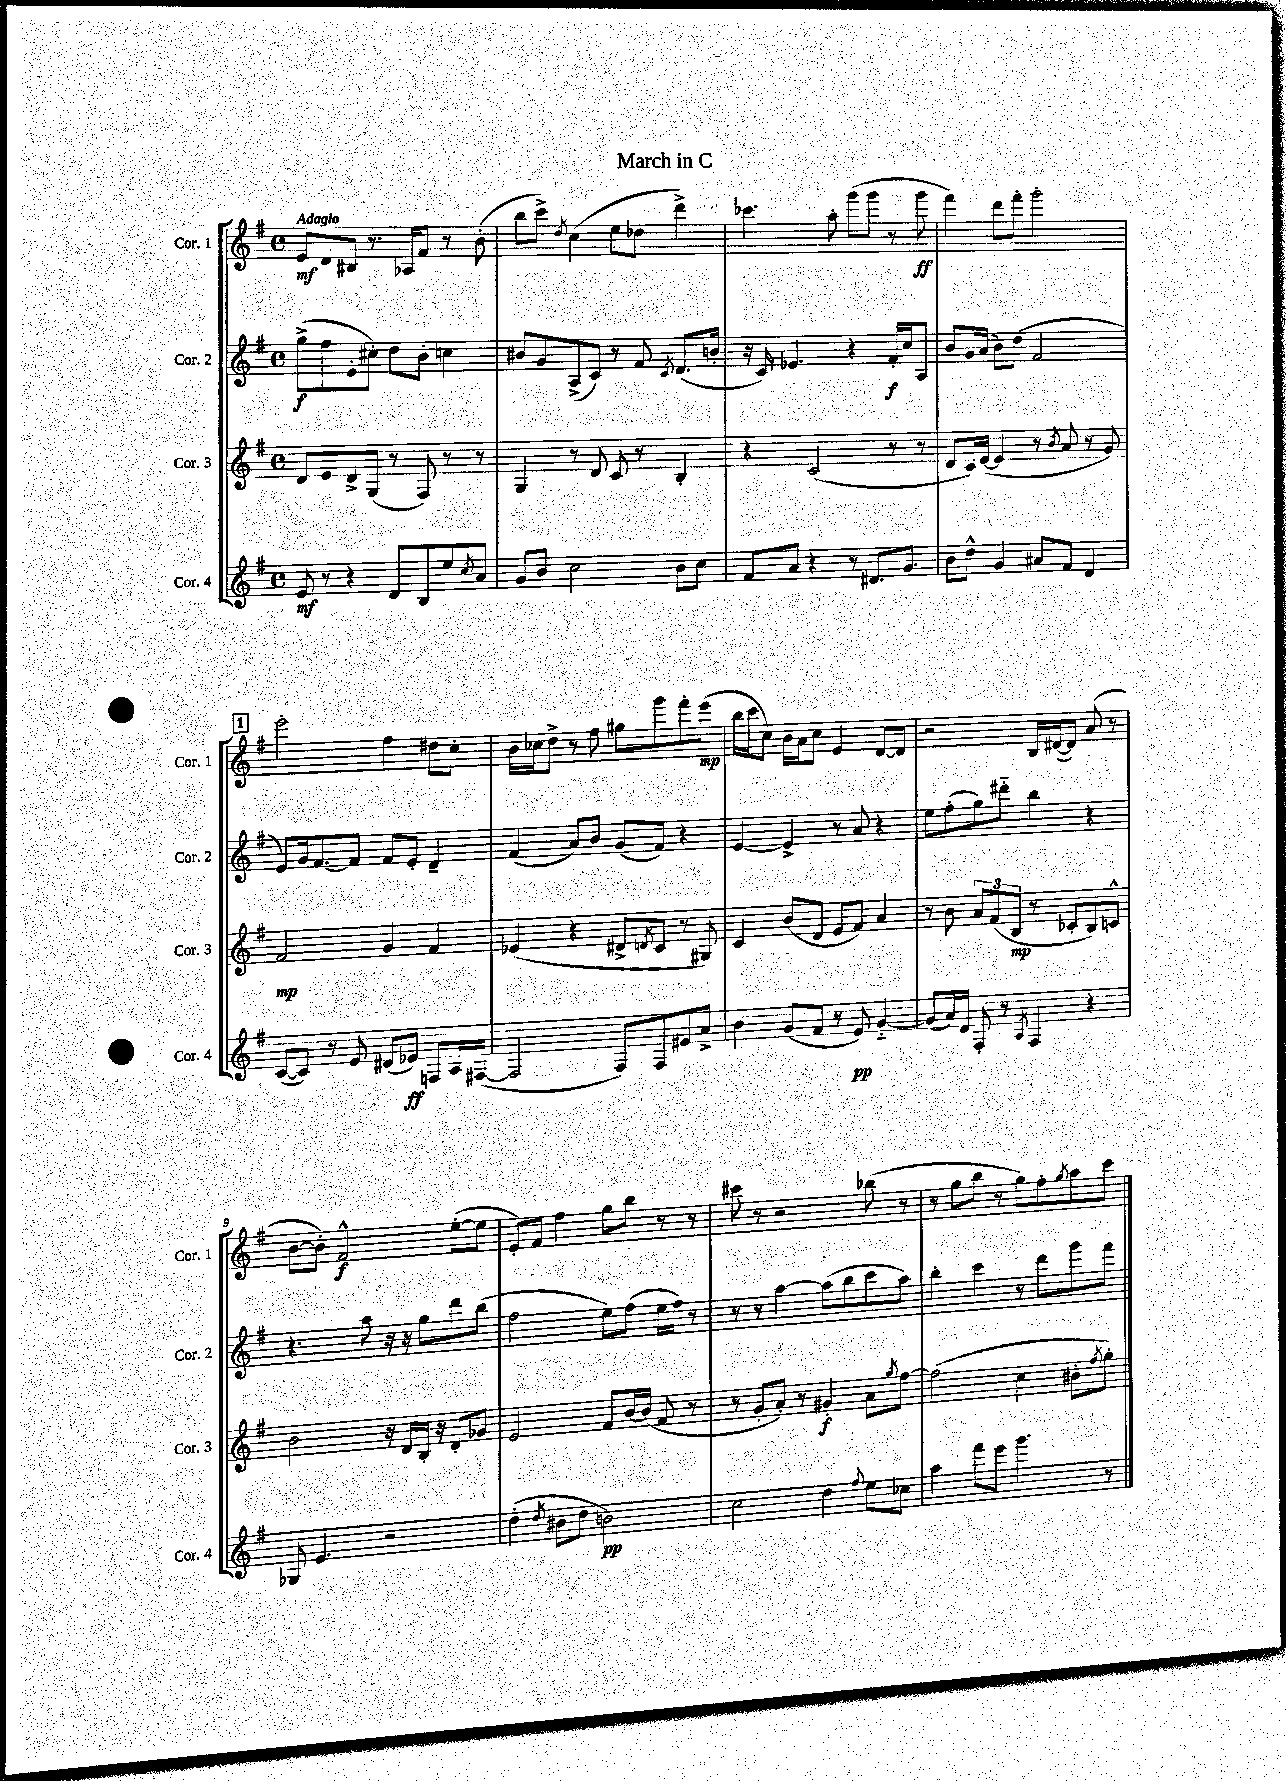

**kern	**kern	**kern	**kern
*staff4	*staff3	*staff2	*staff1
*clefG2	*clefG2	*clefG2	*clefG2
*k[f#]	*k[f#]	*k[f#]	*k[f#]
*M4/4	*M4/4	*M4/4	*M4/4
*met(c)	*met(c)	*met(c)	*met(c)
8e/	8d/L	(8gg^\L	8e/L
8r	8e/	8ff#\	8d/
4r	8d^/	8e'\	8B#/J
.	(8G/J	8cc#'\J)	8.r
8d/L	8r	8dd\L	.
.	.	.	16A-/LK
8B/	8F#/)	8b'\J	8f#/J
8ee/	8r	4cc\	8r
8qcc/	.	.	.
8a/J	8r	.	(8b'\
=	=	=	=
8g/L	4G/	8b#/L	8bb\L
8b/J	.	8g/	8ccc^\J)
.	.	.	8qdd/
2cc\	8r	(8A^/	(4cc\
.	8d/	8c/J)	.
.	8c/	8r	8ee\L
.	8r	8f#/	8dd-\J
.	.	8qc/	.
8b\L	4B'/	(8.d/L	4ddd^\)
8cc\J	.	.	.
.	.	16b'/Jk	.
=	=	=	=
8f#/L	4r	16r	4.ccc-\
.	.	16c/)	.
8a/J	.	4.e-/	.
4r	(2c/	.	.
.	.	.	8aa'\
8r	.	4r	(8ggg\L
8.d#/L	.	.	8ggg\J
.	8r	16f#'/LL	8r
8.g/J	.	16cc/J	.
.	8r	8A/J	8ggg\
=	=	=	=
8b\L	8d/L	8b/L	4fff#\)
8dd^^\J	16c/L)	16g/L	.
.	([16e/JJ	(16a/JJ	.
4g/	4e/]	8b\L)	8ddd\L
.	.	(8dd\J	8fff#'\J
8a#/L	8r	2f#/	2ggg'\
.	8qb/	.	.
8f#/J	8a/	.	.
4d/	8r	.	.
.	8g/)	.	.
=	=	=	=
([8c/L	2f#/	8e/L)	2eee'\
8c/]J)	.	16g/k	.
.	.	[8.f#/	.
8r	.	.	.
8e/	.	8f#/]J	.
(8d#/L	4g/	8f#/L	4ff#\
8e-/J)	.	8e'/J	.
8F/L	4f#/	4d~/	8dd#\L
16A/L	.	.	8cc'\J
([16F#/JJ	.	.	.
=	=	=	=
2F#/]	(4e-/	(4f#/	16b\LL
.	.	.	16cc-\J
.	.	.	8dd^\J
.	4r	8a/L)	8r
.	.	8b/J	8ff#\
8F#/L)	8d#^/L	(8g/L	8gg#\L
.	8qd/	.	.
8F#/	8c/J	8f#/J)	8ggg\
8e#/	8r	4r	8fff#'\
8a^/J	8G#/)	.	(8eee\J
=	=	=	=
4b\	4c/	[4e/	16bb\LL
.	.	.	16ccc\J
.	.	.	8cc\J)
(8g/L	(8b/L	4e^/]	16b\LL
.	.	.	16a\J
8f#/J	8d/J	.	8cc\J
8r	8e/L	8r	4e/
8e/)	8f#/J)	8a/	.
[4g'~/	4a/	4r	[8d/L
.	.	.	8d/]J
=	=	=	=
(8g/]L	8r	8ee\L	2r
16a/L)	8b\	(8ff#'\	.
16d/JJ	.	.	.
8F#'/	12a/L	8gg\)	.
.	(12f#/	.	.
8r	.	8ddd#'~\J	.
.	12B/J	.	.
8qA/	.	.	.
4F#/	8r	4bb\	16B/LL
.	.	.	([16d#/J
.	8c-'/L	.	8d#/]J)
4r	8B/)	4r	(8a/
.	8c^^/J	.	8r
=	=	=	=
8G-/	2b\	4.r	[8b\L
4.e/	.	.	8b'\]J)
.	.	.	2f#^^/
.	.	8aa\	.
2r	16r	16r	.
.	16d/LL	16r	.
.	16B'/JJ	8gg\L	.
.	16r	.	.
.	8d'/L	8ddd\	([8ee'\L
.	8g-/J	(8bb\J	8ee\]J
=	=	=	=
(4dd'\	2e/	2ff#\	8e'/L)
.	.	.	8f#/J
8qdd/	.	.	.
8b#\L	.	.	4ff#\
8dd\J	.	.	.
2b\)	8f#/L	8ee\L)	8gg\L
.	[16b/L	(8ff#\J	8bb\J
.	(16b/]JJ	.	.
.	8f#/	16ee\LL	8r
.	.	16ff#\JJ)	.
.	8r	8r	8r
=	=	=	=
2cc\	8r	8r	8ccc#\
.	8g'/L	8r	8r
.	8a'/J)	[4aa\	2r
.	8r	.	.
4dd\	4g#'/	(8aa\]L	.
.	.	8bb\	.
8qqff#/	.	.	.
8ee\L	8a\L	8ccc\	(8bb-\
.	8qgg/	.	.
8cc-\J	[8ff#\J	8aa\J)	8r
=	=	=	=
4aa\	(2ff#\]	4bb'\	8r
.	.	.	8gg\L
8fff#\L	.	4ccc\	8bb\J
8eee\J	.	.	8r
4.ggg\	4cc\	8r	8gg\L)
.	.	8ddd\L	8ff#'\
.	.	.	8qgg/
.	8b#'\L	8ggg\	8aa\
.	8qff#/	.	.
8r	8gg'\J)	8fff#\J	8ccc\J
==	==	==	==
*-	*-	*-	*-
